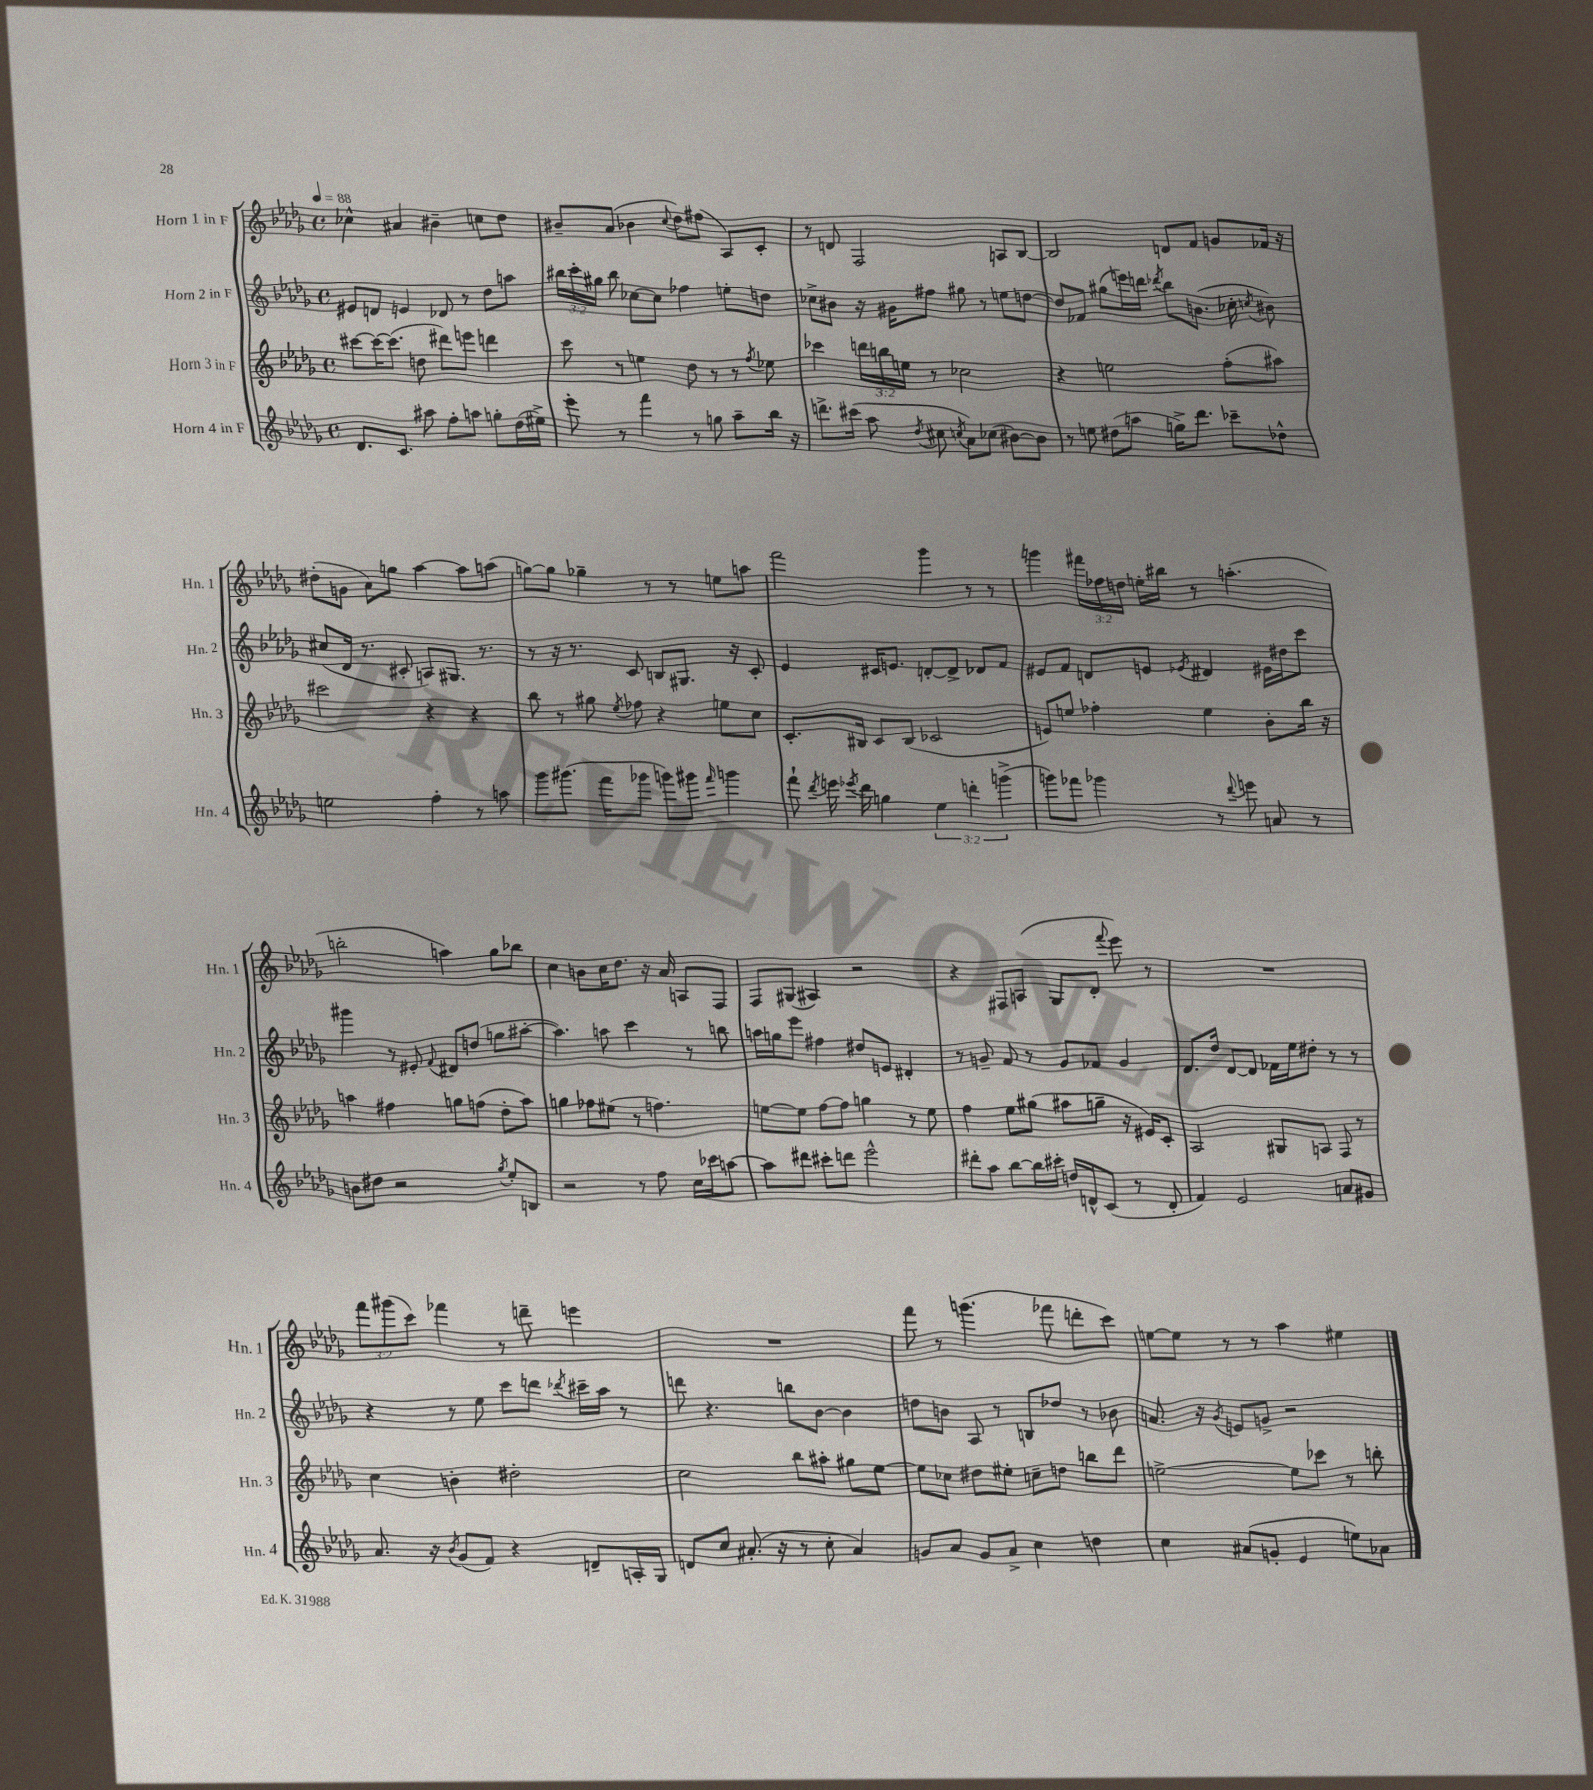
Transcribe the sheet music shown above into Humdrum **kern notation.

**kern	**kern	**kern	**kern
*staff4	*staff3	*staff2	*staff1
*clefG2	*clefG2	*clefG2	*clefG2
*k[b-e-a-d-g-]	*k[b-e-a-d-g-]	*k[b-e-a-d-g-]	*k[b-e-a-d-g-]
*M4/4	*M4/4	*M4/4	*M4/4
*met(c)	*met(c)	*met(c)	*met(c)
*MM88	*MM88	*MM88	*MM88
8.d-	[8ccc#	8e#	4cc-^^
.	16ccc#_	8d	.
8.c	(8.ccc#]	.	.
.	.	4e	4a#
8aa#	8dd	.	.
8ff'	8ddd#)	8d-	4b#~
8aa	8eee	8r	.
8gg'	4ddd	8dd-	8cc
(16dd-	.	8aa	8dd-
16ee#^)	.	.	.
=	=	=	=
8eee-'	8ccc	24bb#	8b#~
.	.	24ccc'	.
.	.	24gg#	.
8r	8r	8bb#	(8a-
4fff	4ee	[8cc-	4b-
.	.	8cc-]	.
.	.	.	8qqcc
8r	8dd-	4ff-	8dd-)
8gg	8r	.	(8ff#
8aa-~	8r	8ee'	8A-)
.	8qff	.	.
16bb-	8ee-	8dd	8c'
16r	.	.	.
=	=	=	=
8.ddd^	4ccc-	8cc-^	8r
.	.	8b#	8d
(16ccc#	.	.	.
8aa-	24ddd	16r	2F
.	24bb	.	.
.	.	16g#	.
.	24ee	.	.
8qdd-	.	.	.
8cc#	8r	8ff#	.
8qcc	.	.	.
8a-)	2cc-	8gg#	.
(8cc-	.	8r	.
[8b#)	.	8ee	8A
8b#]	.	[8dd	[8B-
=	=	=	=
8r	4r	8dd]	2B-]
8ee	.	8f-	.
(8dd#	2ee	(8gg#	.
8aa	.	16eee)	.
.	.	16ddd	.
.	.	8qddd-	.
16gg^)	.	8bb-	8d
8.ddd-	.	.	.
.	.	(8.b	8f
8ccc-~	(8ff'	.	8g
.	.	16cc-'	.
.	.	8qcc	.
8dd-^^	8aa#)	8b#)	16f-
.	.	.	16r
=	=	=	=
2ee	2ccc#	(8cc#	(8dd#'
.	.	16d-	8g
.	.	8.r	.
.	.	.	8a-)
.	.	8c#'	8gg
4ff'	4r	8A)	[4aa-
.	.	8.G#	.
8r	4r	.	8aa-]
.	.	8.r	.
8aa	.	.	(8aa
=	=	=	=
8ggg-	8bb-	8r	[8gg)
(8.ggg#	8r	16r	8gg]
.	.	8.r	.
.	8gg#	.	4gg-~
16fff	.	.	.
.	8qee-	.	.
8ggg-	8ff-	8c	.
8ggg)	4r	8B	8r
8ggg#	.	8.G#	8r
16qqfff	.	.	.
4ggg	8ee	.	8ee
.	.	16r	.
.	8cc	8c'	8aa
=	=	=	=
8fff`	8.c'	4e-	2fff
8qddd-	.	.	.
16eee	.	.	.
8qeee-	.	.	.
16ddd-	16B#	.	.
4gg	8c	16c#	.
.	.	8.e	.
.	(8B#	.	.
6ee-	2c-	[8d'	4ggg-
.	.	8d^]	.
6ddd'	.	.	.
.	.	8d-	8r
(6ggg^	.	.	.
.	.	8f	8r
=	=	=	=
8ggg)	8e)	8e#	4ggg
8fff-	8ee	8f	.
4ggg-	4ff-'	8d	24fff#
.	.	.	24ff-
.	.	.	24dd
.	.	8e	16ee'
.	.	.	16bb#
.	.	8qe-	.
8r	4ee	4d#	8r
8qqddd-	.	.	.
8eee	.	.	(4.aa'
8a	8b-'	16e#	.
.	.	16dd#	.
8r	16bb-	8ccc	.
.	16r	.	.
=	=	=	=
8b	4aa	4ggg#	2bb'
8dd#	.	.	.
2r	4ff#	8r	.
.	.	8e#'	.
.	.	8qqf	.
.	8gg	8d#	4aa)
.	(8ff	(8dd	.
8qgg-	.	.	.
8ee-'	8dd-'	8gg	8gg-
8B	8aa)	[8aa#'	8bb-
=	=	=	=
2r	4gg	4.aa#])	4cc
.	8ff-	.	8b
.	(8ee#	8aa	16cc
.	.	.	8.dd-
8r	8r	4ccc	.
8ff	4.ff)	.	16r
.	.	.	16a-
16cc	.	8r	8A
16ccc-	.	.	.
[8aa	.	8bb	8F
=	=	=	=
8aa]	[8ee	16aa	8F
.	.	16gg	.
8ddd#	8ee]	8eee-	(8G#
8ccc#'	[8ff	4ff#	4A#)
8ddd	8ff]	.	.
2eee-^^	4gg	8dd#	2r
.	.	8e	.
.	8r	4d#'	.
.	8ee	.	.
=	=	=	=
8ddd#'	4ff	8r	4r
8aa-	.	8g~	.
[8bb-	8ee-	8f	8F#
16bb-]	(8gg#	8r	(8A
16ccc#'	.	.	.
16dd	8aa#	8g	8G-
16d^^	.	.	.
(8c	8gg~	8f-	8d-'
.	.	.	8qqfff
8r	16r	4g	8eee-)
.	16e#)	.	.
8d'	8c'	.	8r
=	=	=	=
4f)	2A-	8.d-	1r
.	.	16dd-	.
2e-	.	[8d-	.
.	.	8d-]	.
.	8G#	16f-	.
.	.	16ee-	.
.	8A	8dd#'	.
8a	8F	8r	.
8g#	8r	8r	.
=	=	=	=
8.a-	4cc	4r	12fff
.	.	.	(12ggg#
.	.	.	12ccc)
16r	.	.	.
8qb-	.	.	.
(8g-	4b'	8r	4fff-
8f)	.	8ee-	.
4r	2dd#'	8ccc	8r
.	.	8ddd	8ddd~
.	.	8qddd-	.
8d~	.	16ccc#~	4eee
.	.	16aa-	.
16A'	.	8r	.
16G-	.	.	.
=	=	=	=
8d	2cc	8ddd	1r
8cc	.	4.r	.
(8.a#'	.	.	.
16r	.	.	.
8r	8bb-	8bb	.
8cc'	8aa#'	[8b-	.
4a#)	8gg#	4b-]	.
.	[8ee-	.	.
=	=	=	=
8g	8ee-]	8dd	8fff
8a-	8cc-	8b	8r
8g	8dd#	8A-	(4.ggg
8a-^	8ee#'	8r	.
4cc	8cc~	8B	.
.	8dd	8dd-	8fff-
4dd	8bb	8r	8ddd'
.	8ddd-	8b-	8ccc)
=	=	=	=
4cc	[2ee^	8.a	[8ee
.	.	.	8ee]
.	.	16r	.
.	.	8qg-	.
(8a#	.	8e	8r
8g'	.	8g^	8r
4e-	8ee]	2r	4aa-
.	8ccc-	.	.
8ee)	8r	.	4ee#
8a-	8bb'	.	.
==	==	==	==
*-	*-	*-	*-
